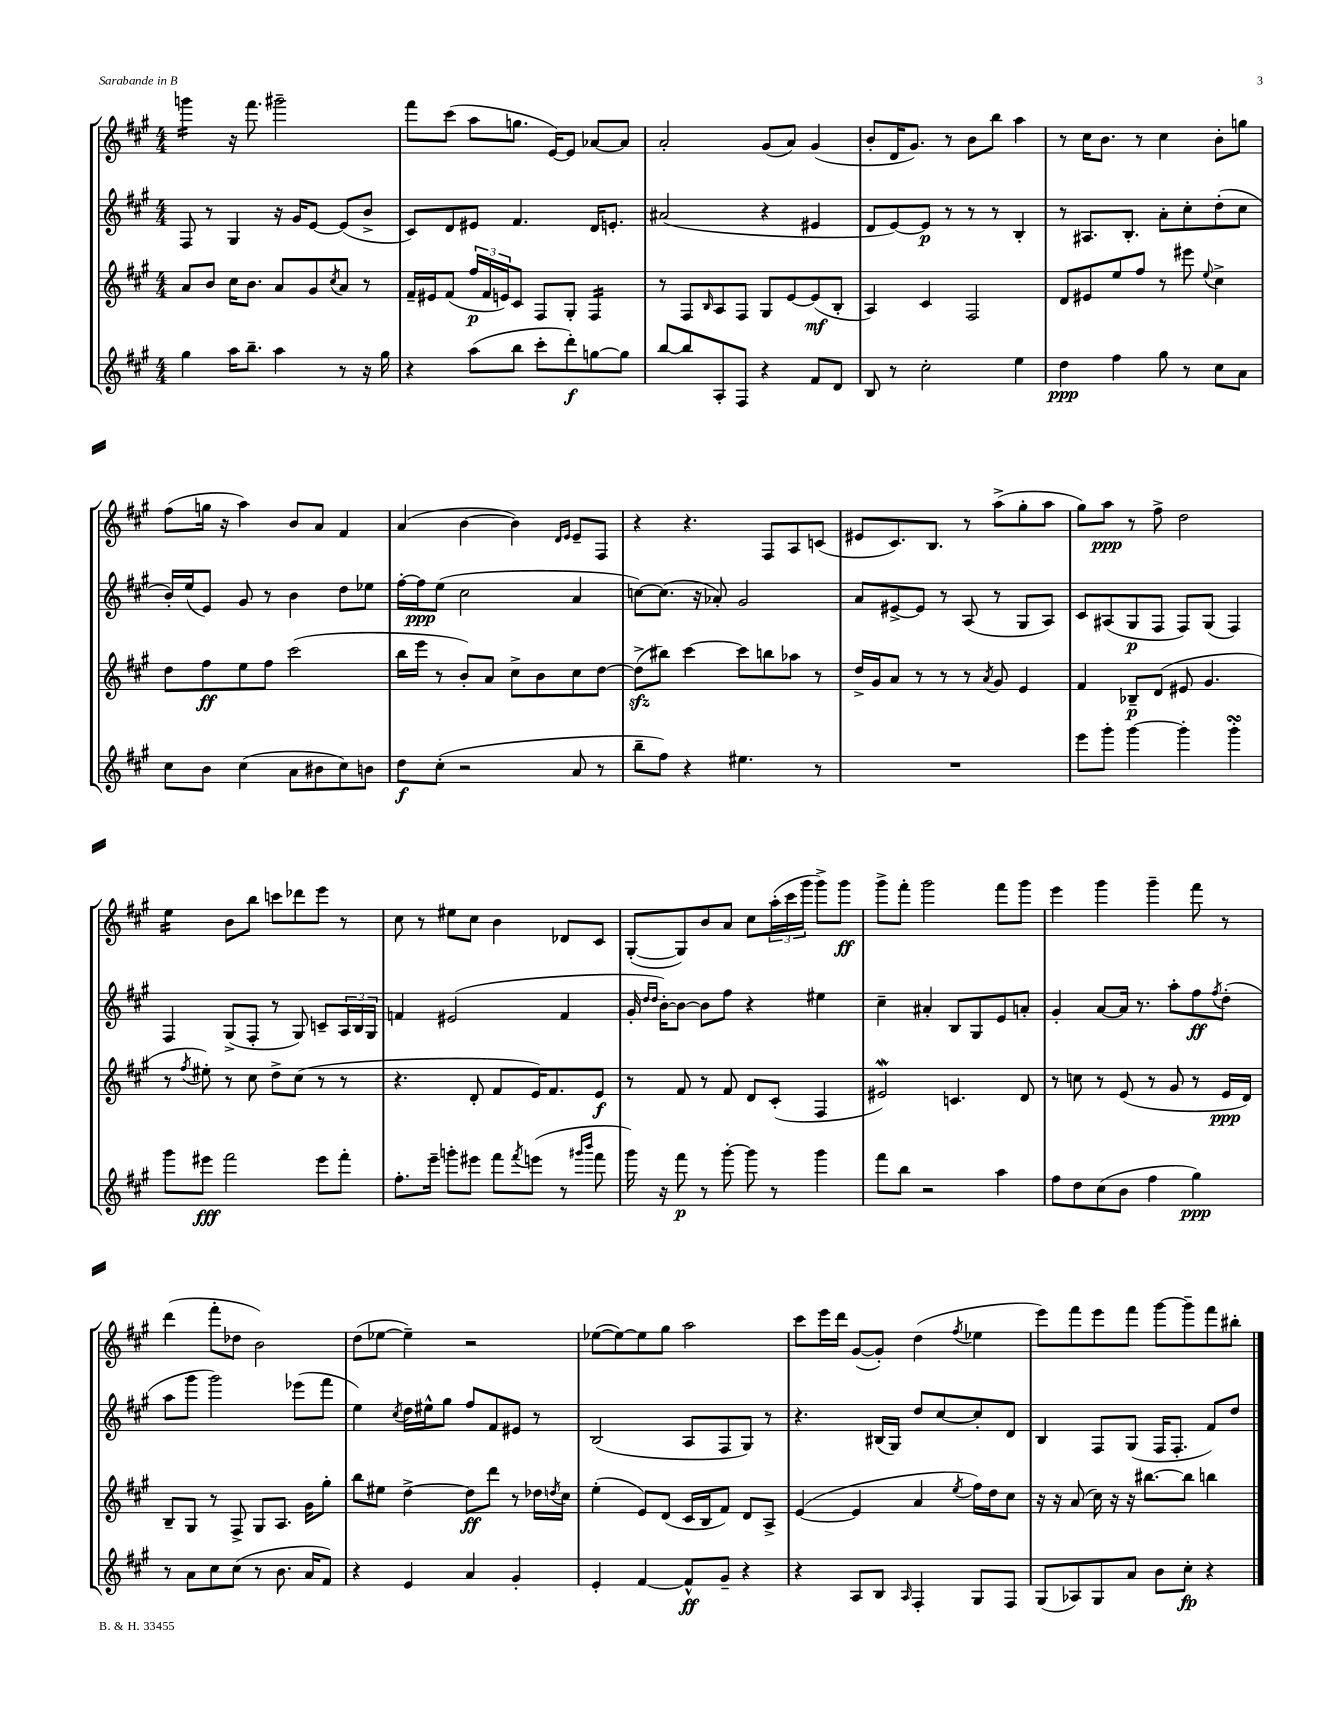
<<
\new StaffGroup <<
\new Staff = "s0" {
    \clef treble \key a \major \numericTimeSignature \time 4/4
    g'''4:16 r16 fis'''8. gis'''2-- |
    fis'''8 cis'''8( a''8 g''8. e'16~) e'8 aes'8~ aes'8 |
    a'2-. gis'8( a'8) gis'4( |
    b'8-. d'16 gis'8.) r8 b'8 b''8 a''4 |
    r8 cis''16 b'8. r8 cis''4 b'8-. g''8 |
    fis''8( g''16 r16 a''4) b'8 a'8 fis'4 |
    a'4( b'4~ b'4) \grace { d'16 e'16 } e'8-- fis8 |
    r4 r4. fis8 a8 c'8( |
    eis'8 cis'8.) b8. r8 a''8->( gis''8-. a''8 |
    gis''8) a''8\ppp r8 fis''8-> d''2 |
    e''4:16 b'8 b''8 c'''8 des'''8 e'''8 r8 |
    cis''8 r8 eis''8 cis''8 b'4 des'8 cis'8 |
    gis8~-.( gis8) b'8 a'8 cis''8 \tuplet 3/2 { a''16-.( cis'''16 gis'''16 } gis'''8->) gis'''8\ff |
    gis'''8-> fis'''8-. gis'''2 fis'''8 gis'''8 |
    e'''4 gis'''4 gis'''4-- fis'''8 r8 |
    d'''4( fis'''8-. des''8 b'2) |
    d''8( ees''8~ ees''4--) r2 |
    ees''8~( ees''8~) ees''8 gis''8 a''2 |
    cis'''8 e'''16 d'''16 gis'8~( gis'8-.) d''4( \acciaccatura { fis''8 } ees''4 |
    e'''8) fis'''8 e'''8 fis'''8 gis'''8~ gis'''8-- fis'''8 bis''8-. \bar "|." |
}
\new Staff = "s1" {
    \clef treble \key a \major \numericTimeSignature \time 4/4
    fis8 r8 gis4 r16 gis'16 e'8~ e'8( b'8-> |
    cis'8) d'8 eis'8 fis'4. d'16 e'8.-. |
    ais'2( r4 eis'4 |
    d'8 e'8~) e'8\p r8 r8 r8 b4-. |
    r8 ais8. b8.-. a'8-. cis''8-. d''8-.( cis''8 |
    b'16-.) e''16( e'8) gis'8 r8 b'4 d''8 ees''8 |
    fis''16~-. fis''16\ppp e''8( cis''2 a'4 |
    c''8~) c''8.( r16 aes'8-.) gis'2 |
    a'8 eis'8~-> eis'8 r8 a8( r8 gis8 a8) |
    cis'8 ais8( gis8\p fis8 fis8) gis8( fis4) |
    fis4 gis8->( fis8-. r8 gis8) c'8-- \tuplet 3/2 { a16 b16 gis16 } |
    f'4 eis'2( f'4 |
    gis'16-. \grace { d''16 d''16 } b'16~-.) b'8~ b'8 fis''8 r4 eis''4 |
    cis''4-- ais'4-. b8 gis8 e'8 a'8-. |
    gis'4-. a'8~ a'16 r8. a''8-. fis''8\ff \acciaccatura { fis''8 } d''8-.( |
    a''8 gis'''8 gis'''2) ees'''8( fis'''8 |
    e''4) \acciaccatura { cis''8 } d''16 eis''16-^ gis''8 fis''8 fis'8 eis'8 r8 |
    b2( a8 fis8 gis8) r8 |
    r4. bis16( gis16) d''8 cis''8~ cis''8-. d'8 |
    b4 fis8 gis8( fis16 fis8.-. fis'8) d''8 \bar "|." |
}
\new Staff = "s2" {
    \clef treble \key a \major \numericTimeSignature \time 4/4
    a'8 b'8 cis''16 b'8. a'8 gis'8 \acciaccatura { cis''8 } a'8 r8 |
    fis'16-- eis'16 fis'8( \tuplet 3/2 { fis''16\p fis'16 e'16) } cis'8 fis8 gis8-. fis4:16 |
    r8 fis8 \grace { b16 } a8 fis8 gis8 e'8~ e'8\mf( b8-. |
    a4) cis'4 fis2 |
    d'8 eis'8 e''8 fis''8 r8 eis'''8 \appoggiatura { e''8 } cis''4-> |
    d''8 fis''8\ff e''8 fis''8 cis'''2( |
    b''16 e'''16 r8 b'8-.) a'8 cis''8-> b'8 cis''8 d''8~ |
    d''8->\sfz( bis''8) cis'''4~ cis'''8 b''8 aes''8 r8 |
    d''16-> gis'16 a'8 r8 r8 r8 \acciaccatura { a'8 } gis'8 e'4 |
    fis'4 bes8--\p d'8( eis'8 gis'4. |
    r8 \acciaccatura { fis''8 } eis''8-.) r8 cis''8 d''8-> cis''8( r8 r8 |
    r4. d'8-. fis'8 e'16) fis'8. e'8\f |
    r8 fis'8 r8 fis'8 d'8 cis'8-.( fis4 |
    eis'2\mordent) c'4. d'8 |
    r8 c''8 r8 e'8( r8 gis'8 r8 e'16\ppp d'16) |
    b8-- gis8 r8 fis8-> gis8 a8. gis'16 gis''8-. |
    b''8 eis''8 d''4~-> d''8\ff d'''8 r8 des''16 \acciaccatura { d''8 } cis''16 |
    e''4-.( e'8) d'8( cis'16 b16 fis'8) d'8 a8-> |
    e'4~( e'4 a'4 \acciaccatura { e''8 } fis''16) d''16 cis''8 |
    r16 r16 a'8( cis''16) r16 r16 bis''8.~ bis''8 b''4 \bar "|." |
}
\new Staff = "s3" {
    \clef treble \key a \major \numericTimeSignature \time 4/4
    gis''4 a''16 b''8.-- a''4 r8 r16 gis''16 |
    r4 a''8( b''8 cis'''8-. d'''8-.\f) g''8~ g''8 |
    b''8~ b''8 a8-. fis8 r4 fis'8 d'8 |
    b8 r8 cis''2-. e''4 |
    d''4\ppp fis''4 gis''8 r8 cis''8 a'8 |
    cis''8 b'8 cis''4( a'8 bis'8 cis''8) b'8 |
    d''8\f cis''8-.( r2 a'8 r8 |
    b''8-- fis''8) r4 eis''4. r8 |
    R1 |
    e'''8 gis'''8-. gis'''4~ gis'''4-. gis'''4-.\turn |
    gis'''8 eis'''8\fff fis'''2 eis'''8 fis'''8-. |
    fis''8.-. e'''16-- g'''8-. eis'''8 fis'''8 \acciaccatura { fis'''8 } e'''8( r8 \grace { gis'''16 b'''16 } fis'''8 |
    gis'''16) r16 fis'''8\p r8 gis'''8~-. gis'''8 r8 gis'''4 |
    fis'''8 b''8 r2 a''4 |
    fis''8 d''8 cis''8( b'8 fis''4 gis''4\ppp) |
    r8 a'8 cis''8 cis''8( r8 b'8. a'16 fis'8) |
    r4 e'4 a'4 gis'4-. |
    e'4-. fis'4~ fis'8-^\ff gis'8-- r4 |
    r4 a8 b8 \grace { a16 } fis4-. gis8 fis8 |
    gis8( aes8) gis8 a'8 b'8 cis''8-.\fp r4 \bar "|." |
}
>>
>>
\layout { \context { \Score \remove "Bar_number_engraver" } }
